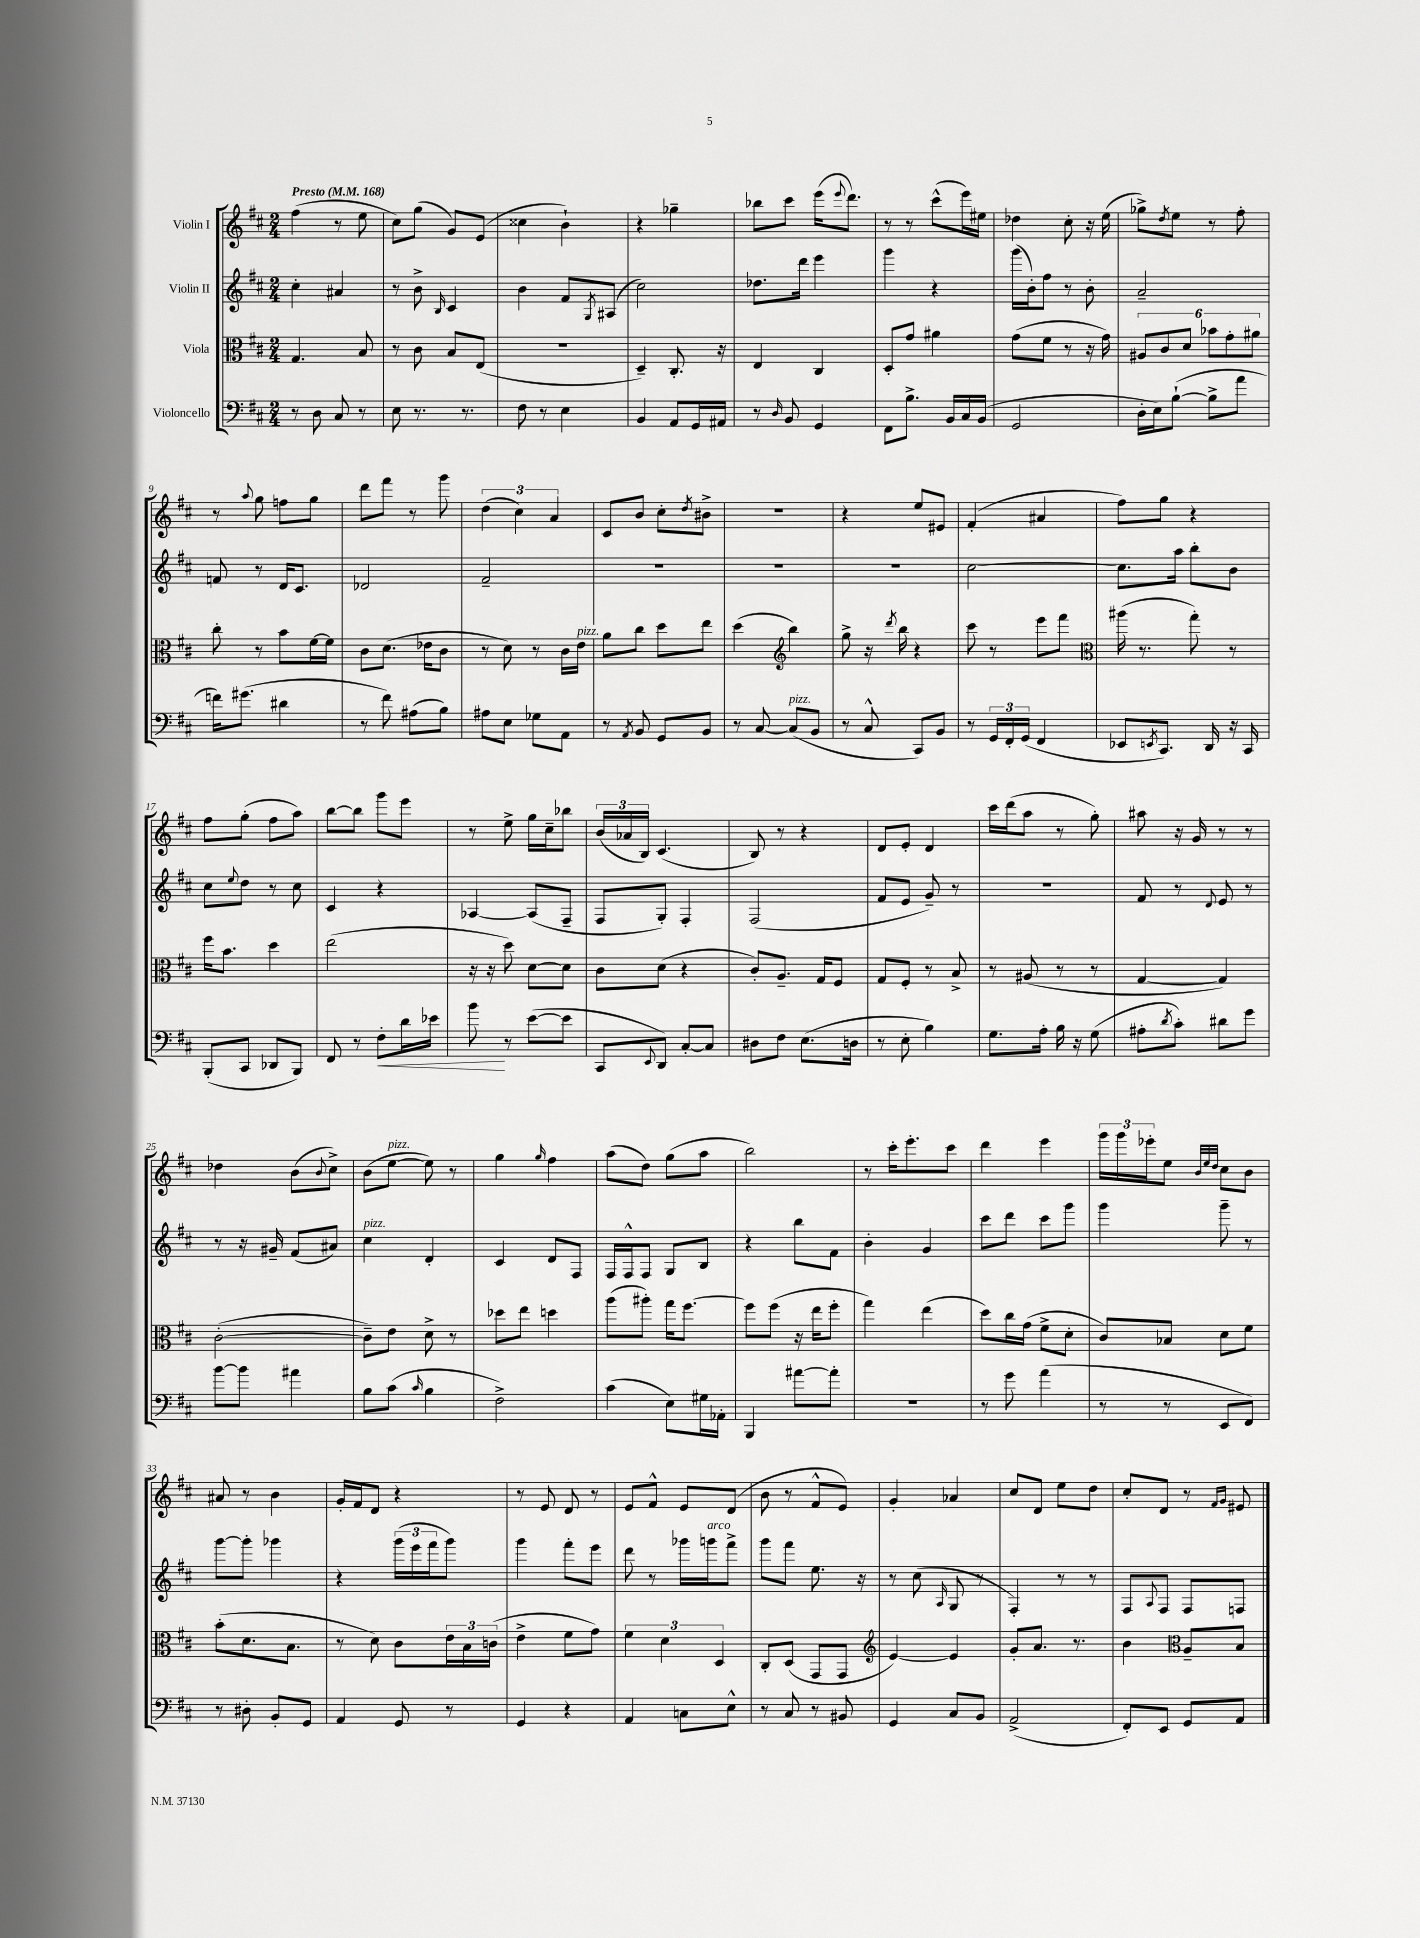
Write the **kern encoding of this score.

**kern	**dynam	**kern	**kern	**kern
*part4	*part4	*part3	*part2	*part1
*staff4	*staff4	*staff3	*staff2	*staff1
*I"Violoncello	*	*I"Viola	*I"Violin II	*I"Violin I
*clefF4	*	*clefC3	*clefG2	*clefG2
*k[f#c#]	*	*k[f#c#]	*k[f#c#]	*k[f#c#]
*M2/4	*	*M2/4	*M2/4	*M2/4
*MM168	*	*MM168	*MM168	*MM168
=1	=1	=1	=1	=1
!	!	!	!	!LO:TX:a:B:t=Presto
8r	.	4.G/	4cc#'\	(4ff#\
8D\	.	.	.	.
8C#/	.	.	4a#X/	8r
8r	.	8B/	.	8ee\
=2	=2	=2	=2	=2
8E\	.	8r	8r	8cc#\L)
8.r	.	8c#\	8b^\	(8gg\J
.	.	.	16qqB/	.
.	.	8B/L	4c#/	8g/L)
8.r	.	.	.	.
.	.	(8E/J	.	(8e/J
=3	=3	=3	=3	=3
8F#\	.	2r	4b\	4cc##X\
8r	.	.	.	.
4E\	.	.	8f#/L	4b`\)
.	.	.	8qG/	.
.	.	.	(8A#X/J	.
=4	=4	=4	=4	=4
4BB/	.	4D~/)	2cc#\)	4r
8AA/L	.	8.C#'/	.	4gg-X~\
16GG/L	.	.	.	.
16AA#X/JJ	.	16r	.	.
=5	=5	=5	=5	=5
8r	.	4E/	8.dd-X\L	8bb-X\L
16qqD/	.	.	.	.
8BB/	.	.	.	8ccc#\J
.	.	.	16ddd\Jk	.
4GG/	.	4C#/	4eee\	(16eee\KL
.	.	.	.	8qqeee/
.	.	.	.	8.ddd\J)
=6	=6	=6	=6	=6
8FF#\L	.	8D'/L	4ggg\	8r
8.B^\J	.	8g/J	.	8r
.	.	4a#X\	4r	(8ccc#^^\L
16BB/LL	.	.	.	.
16C#/	.	.	.	16eee\L)
(16BB/JJ	.	.	.	16ee#X\JJ
=7	=7	=7	=7	=7
2GG/	.	(8g\L	(16ggg\LL	4dd-X\
.	.	.	16b'\J)	.
.	.	8f#\J	8ff#\J	.
.	.	8r	8r	8cc#'\
.	.	16r	8b'\	16r
.	.	16g\)	.	(16ee\
=8	=8	=8	=8	=8
16D'\LL	.	12A#X/L	2a~/	8gg-X^\L)
16E\J)	.	.	.	.
.	.	12c#/	.	.
.	.	.	.	8qdd/
([8B`\J	.	.	.	8ee\J
.	.	12d/J	.	.
8B^\L]	.	12b-X\L	.	8r
.	.	12g'\	.	.
8a\J	.	.	.	8ff#'\
.	.	12a#X\J	.	.
!!LO:LB:g=z
=9	=9	=9	=9	=9
16fn\KL)	.	8cc#'\	8fn/	8r
(8.g#X\J	.	.	.	.
.	.	.	.	8qqaa/
.	.	8r	8r	8gg\
4d#X\	.	8b\L	16d/KL	8ffn\L
.	.	.	8.c#/J	.
.	.	[16f#\L	.	8gg\J
.	.	16f#\JJ]	.	.
=10	=10	=10	=10	=10
8r	.	8c#\L	2d-X/	8ddd\L
8f#\)	.	(8.d\J	.	8fff#\J
(8A#X\L	.	.	.	8r
.	.	16e-X\KL	.	.
8B\J)	.	8c#\J	.	8ggg\
=11	=11	=11	=11	=11
8A#X\L	.	8r	2f#~/	(6dd\
8E\J	.	8d\)	.	.
.	.	.	.	6cc#\)
8G-X\L	.	8r	.	.
.	.	.	.	6a/
8AA\J	.	16c#\LL	.	.
!	!	!LO:TX:a:i:t=pizz.	!	!
.	.	16e\JJ	.	.
=12	=12	=12	=12	=12
8r	.	8a\L	2r	8c#/L
8qAA/	.	.	.	.
8BB/	.	8cc#\J	.	8b/J
8GG/L	.	8dd\L	.	8cc#'\L
.	.	.	.	8qdd/
8BB/J	.	8ee\J	.	8b#X^\J
=13	=13	=13	=13	=13
8r	.	(4dd\	2r	2r
[8C#/	.	.	.	.
*	*	*clefG2	*	*
!LO:TX:a:i:t=pizz.	!	!	!	!
(8C#/L]	.	4bb\)	.	.
8BB/J	.	.	.	.
=14	=14	=14	=14	=14
8r	.	8gg^\	2r	4r
8C#^^/	.	16r	.	.
.	.	8qddd/	.	.
.	.	16bb\	.	.
8CC#/L)	.	4r	.	8ee/L
8BB/J	.	.	.	8e#X/J
=15	=15	=15	=15	=15
8r	.	8ccc#\	[2cc#\	(4f#'/
24GG/LL	.	8r	.	.
24FF#'/	.	.	.	.
(24GG/JJ	.	.	.	.
4FF#/	.	8eee\L	.	4a#X/
.	.	8fff#\J	.	.
=16	=16	=16	=16	=16
*	*	*clefC3	*	*
8EE-X/L	.	(16aa#X\	8.cc#\L]	8ff#\L)
.	.	8.r	.	.
8qEEn/	.	.	.	.
8.CC#/J)	.	.	.	8gg\J
.	.	.	16aa\Jk	.
.	.	8gg'\)	8bb'\L	4r
16DD/	.	.	.	.
16r	.	8r	8b\J	.
16CC#/	.	.	.	.
!!LO:LB:g=z
=17	=17	=17	=17	=17
(8BBB'/L	.	16ff#\KL	8cc#\L	8ff#\L
.	.	8.b\J	.	.
.	.	.	8qqee/	.
8CC#/J	.	.	8dd\J	(8gg'\J
8DD-X/L	.	4dd\	8r	8ff#\L
8BBB/J)	.	.	8cc#\	8aa\J)
=18	=18	=18	=18	=18
8FF#/	.	(2ee\	4c#/	[8bb\L
8r	.	.	.	8bb\J]
!	!LO:HP:b	!	!	!
8F#'\L	<	.	4r	8ggg\L
16d\L	.	.	.	8eee\J
16e-X\JJ	.	.	.	.
=19	=19	=19	=19	=19
8b\	.	16r	[4A-X/	8r
.	.	16r	.	.
8r	[	8dd\)	.	8ee^\
([8e\L	.	[8d\L	(8A-/L]	16gg\LL
.	.	.	.	16cc#~\J
8e\J]	.	8d\J]	8F#~/J	8bb-X\J
=20	=20	=20	=20	=20
8CC#/L	.	8c#\L	8F#/L	(24b/LL
.	.	.	.	24a-X/
.	.	.	.	24B/JJ)
8qqEE/	.	.	.	.
8DD/J)	.	(8d\J	8G'/J)	(4.c#/
[8C#'/L	.	4r	4F#'/	.
8C#/J]	.	.	.	.
=21	=21	=21	=21	=21
8D#X\L	.	8c#'/L)	(2F#/	8B/)
8F#\J	.	8.A~/J	.	8r
(8.E\L	.	.	.	4r
.	.	16G/KL	.	.
.	.	8F#/J	.	.
16Dn\Jk	.	.	.	.
=22	=22	=22	=22	=22
8r	.	8G/L	8f#/L	8d/L
8E'\	.	8F#'/J	8e/J	8e'/J
4B\)	.	8r	8g~/)	4d/
.	.	8B^/	8r	.
=23	=23	=23	=23	=23
8.G\L	.	8r	2r	16ccc#\LL
.	.	.	.	(16ddd\J
.	.	(8A#X/	.	8aa\J
16A'\Jk	.	.	.	.
16B\	.	8r	.	8r
16r	.	.	.	.
(8G\	.	8r	.	8gg'\)
=24	=24	=24	=24	=24
8A#X'\L	.	[4G/	8f#/	8aa#X\
8qd/	.	.	.	.
8c#'\J)	.	.	8r	16r
.	.	.	.	16g/
.	.	.	8qqd/	.
8d#X\L	.	4G/])	8e/	8r
8g\J	.	.	8r	8r
!!LO:LB:g=z
=25	=25	=25	=25	=25
[8b\L	.	([2c#'\	8r	4dd-X\
8b\J]	.	.	16r	.
.	.	.	16g#X~/	.
4a#X\	.	.	(8f#/L	(8b\L
.	.	.	.	8qqb/
.	.	.	8a#X/J)	8cc#^\J)
=26	=26	=26	=26	=26
!	!	!	!LO:TX:a:i:t=pizz.	!
8B\L	.	8c#~\L])	4cc#\	(8b\L
!	!	!	!	!LO:TX:a:i:t=pizz.
(8c#\J	.	8e\J	.	[8ee\J
16qqc#/	.	.	.	.
4B\	.	8d^\	4d'/	8ee\])
.	.	8r	.	8r
=27	=27	=27	=27	=27
2F#^\)	.	8dd-X\L	4c#/	4gg\
.	.	8ee\J	.	.
.	.	.	.	16qqgg/
.	.	4ddn\	8d/L	4ff#\
.	.	.	8F#/J	.
=28	=28	=28	=28	=28
(4c#\	.	(8aa\L	16F#/LL	(8aa\L
.	.	.	16F#^^/J	.
.	.	8aa#X'\J)	8F#/J	8dd\J)
8E\L)	.	16gg\KL	8G/L	(8gg\L
.	.	[8.ff#\J	.	.
16G#X\L	.	.	8B/J	8aa\J
16AA-X'\JJ	.	.	.	.
=29	=29	=29	=29	=29
4BBB/	.	8ff#\L]	4r	2bb\)
.	.	(8ff#\J	.	.
[8a#X\L	.	16r	8bb\L	.
.	.	16ee\KL	.	.
8a#'\J]	.	8ff#'\J	8f#\J	.
=30	=30	=30	=30	=30
2r	.	4gg\)	4b'\	8r
.	.	.	.	16ccc#'\KL
.	.	.	.	8.eee'\
.	.	(4ee\	4g/	.
.	.	.	.	8ccc#\J
=31	=31	=31	=31	=31
8r	.	8dd\L)	8ccc#\L	4ddd\
8g\	.	16cc#\L	8ddd\J	.
.	.	(16g\JJ	.	.
(4a\	.	8f#^\L	8ccc#\L	4eee\
.	.	8d'\J	8ggg\J	.
=32	=32	=32	=32	=32
8r	.	8c#/L)	4ggg\	24ggg\LL
.	.	.	.	24ggg\
.	.	.	.	24eee-X'\J
8r	.	8B-X/J	.	8ee\J
.	.	.	.	32qqb/LLL
.	.	.	.	32qqee/
.	.	.	.	32qqdd/JJJ
8EE/L	.	8d\L	8ggg~\	8cc#\L
8FF#/J)	.	8f#\J	8r	8b\J
!!LO:LB:g=z
=33	=33	=33	=33	=33
8r	.	(8b'\L	[8ggg\L	8a#X/
8D#X'\	.	8.d\	8ggg'\J]	8r
8BB'/L	.	.	4ggg-X\	4b\
.	.	8.B\J	.	.
8GG/J	.	.	.	.
=34	=34	=34	=34	=34
4AA/	.	8r	4r	16g'/LL
.	.	.	.	16f#/J
.	.	8d\)	.	8d/J
8GG/	.	8c#\L	(24ggg\LL	4r
.	.	.	24eee\	.
.	.	.	24fff#\J	.
8r	.	24e\L	8ggg\J)	.
.	.	24B\	.	.
.	.	(24cn\JJ	.	.
=35	=35	=35	=35	=35
4GG/	.	4e^\	4ggg\	8r
.	.	.	.	8e/
4r	.	8f#\L	8fff#'\L	8d/
.	.	8g\J)	8eee\J	8r
=36	=36	=36	=36	=36
4AA/	.	6f#\	8ddd\	8e/L
.	.	.	8r	8f#^^/J
.	.	6d\	.	.
8Cn\L	.	.	16ggg-X\LL	8e/L
!	!	!	!LO:TX:a:i:t=arco	!
.	.	.	16gggn\J	.
.	.	6D/	.	.
8E^^\J	.	.	8fff#^\J	(8d/J
=37	=37	=37	=37	=37
8r	.	8C#'/L	8ggg\L	8b\
8C#/	.	(8D/J	8fff#\J	8r
8r	.	8GG/L	8.ee\	8f#^^/L
8BB#X/	.	8GG/J	.	8e/J)
.	.	.	16r	.
=38	=38	=38	=38	=38
*	*	*clefG2	*	*
4GG/	.	[4e/)	8r	4g'/
.	.	.	(8cc#\	.
.	.	.	16qqA/	.
8C#/L	.	4e/]	8G/	4a-X/
8BB/J	.	.	8r	.
=39	=39	=39	=39	=39
(2AA^/	.	8g'/L	4F#'/)	8cc#/L
.	.	8.a/J	.	8d/J
.	.	.	8r	8ee\L
.	.	8.r	.	.
.	.	.	8r	8dd\J
=40	=40	=40	=40	=40
8FF#'/L)	.	4b\	8F#/L	8cc#'/L
.	.	.	8qqA/	.
8EE/J	.	.	8F#/J	8d/J
*	*	*clefC3	*	*
8GG/L	.	8A~/L	8F#/L	8r
.	.	.	.	16qqf#/LL
.	.	.	.	16qqg/JJ
8AA/J	.	8B/J	8Fn/J	8e#X/
==	==	==	==	==
*-	*-	*-	*-	*-
